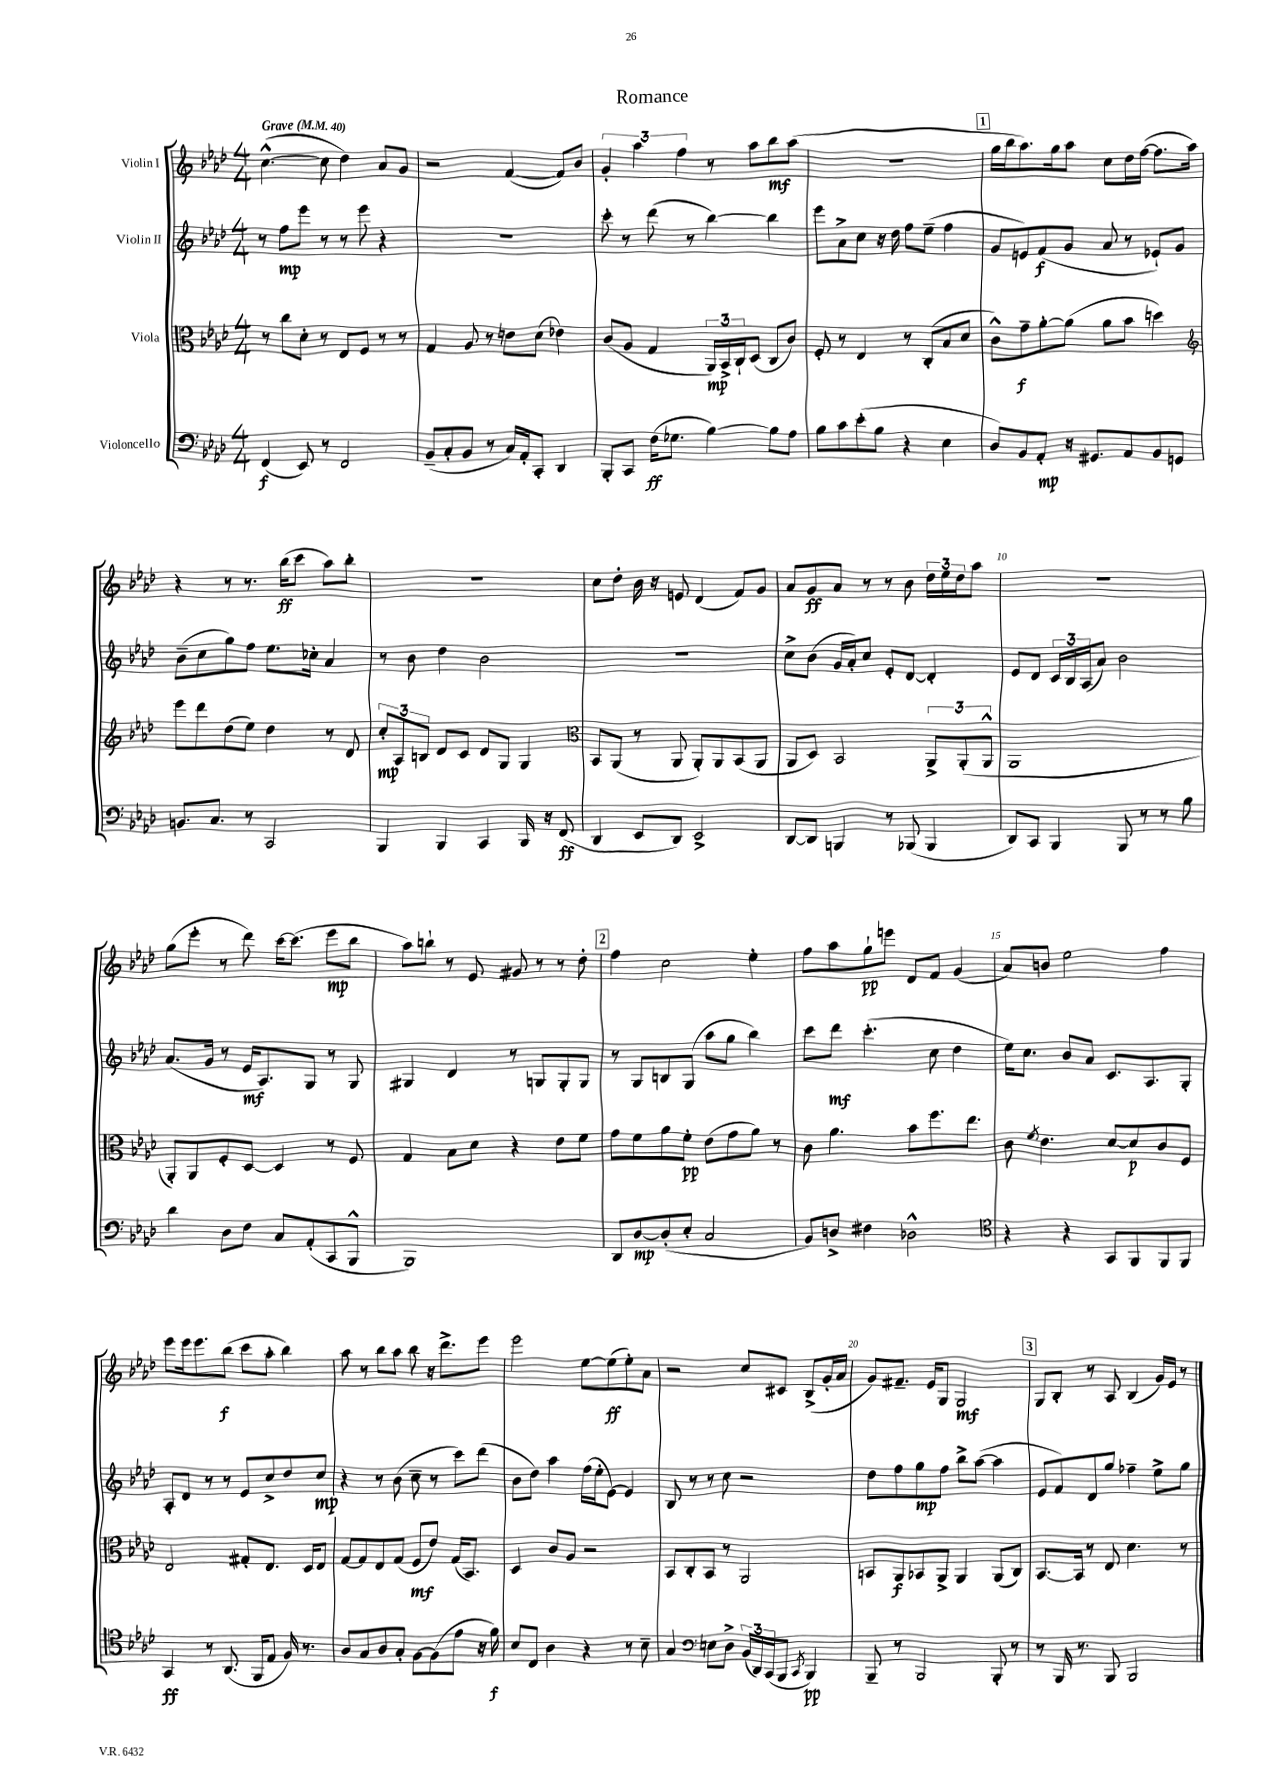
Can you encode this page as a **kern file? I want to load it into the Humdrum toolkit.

**kern	**kern	**kern	**kern
*staff4	*staff3	*staff2	*staff1
*clefF4	*clefC3	*clefG2	*clefG2
*k[b-e-a-d-]	*k[b-e-a-d-]	*k[b-e-a-d-]	*k[b-e-a-d-]
*M4/4	*M4/4	*M4/4	*M4/4
*MM40	*MM40	*MM40	*MM40
(4FF	8r	8r	([4.cc^^
.	8cc	8ff	.
8EE-)	8d-'	8eee-	.
8r	8r	8r	8cc]
2FF	8E-	8r	4dd-)
.	8F	8eee-	.
.	8r	4r	8a-
.	8r	.	8g
=	=	=	=
(8BB-~	4G	1r	2r
8C'	.	.	.
8BB-	8A-	.	.
8r	8r	.	.
16C)	8e	.	([4f
16AA-'	.	.	.
8CC'	(8d-	.	.
4DD-	4e-)	.	8f])
.	.	.	8b-
=	=	=	=
8BBB-'	(8c	8ccc'	6g'
8CC	8A-	8r	.
.	.	.	6aa-
(16F	4G	(8ddd-	.
8.G-	.	.	.
.	.	.	6ff
.	.	8r	.
[4B-)	24AA-)	[4bb-)	8r
.	24BB-^	.	.
.	24C`	.	.
.	(8D-	.	8aa-
8B-]	8C	4bb-]	8bb-
8A-	8c)	.	(8aa-
=	=	=	=
8B-	8F'	8eee-	1r
8c	8r	8a-^	.
(8e-'	4E-	8cc	.
8B-	.	16r	.
.	.	16dd-	.
4r	8r	8ff	.
.	(8C'	(8ee-~	.
4E-	8B-	4ff	.
.	8d-	.	.
=	=	=	=
8D-)	8c^^)	8g	16gg
.	.	.	16bb-
8BB-	8g~	8e)	8.aa-)
8AA-'	[8a-'	(8f	.
.	.	.	16gg
16r	(8a-]	8g	8aa-
8.GG#	.	.	.
.	8a-	8a-	8cc
8AA-	8b-	8r	16dd-
.	.	.	([16ff
8BB-	4dd)	8e-`)	8.ff]
8GG	.	8g	.
.	.	.	16aa-)
=	=	=	=
*	*clefG2	*	*
8.BB	8eee-	(8b-~	4r
.	8ddd-	8cc	.
8.C	.	.	.
.	(8dd-	8gg)	8r
8r	8ee-)	8ff	8.r
2CC	4dd-	8.ee-	.
.	.	.	(16bb-
.	.	.	8ccc
.	.	16cc-'	.
.	8r	4a-	8aa-)
.	8d-	.	8bb-'
=	=	=	=
4BBB-	12cc'	8r	1r
.	12A-	.	.
.	.	8b-	.
.	12B	.	.
4BBB-	8d-	4dd-	.
.	8c	.	.
4CC	8d-	2b-	.
.	8G	.	.
16BBB-	4G	.	.
16r	.	.	.
(8FF	.	.	.
=	=	=	=
*	*clefC3	*	*
4DD-	8BB-	1r	8cc
.	(8AA-	.	8dd-'
8EE-	8r	.	16b-
.	.	.	16r
8DD-)	8AA-	.	8e
2EE-^	8AA-')	.	(4d-
.	8AA-	.	.
.	(8BB-	.	8f)
.	8AA-	.	8g
=	=	=	=
[8DD-	8AA-	8cc^	8a-
8DD-]	8D-)	(8b-	8g
4BBB	2BB-	16g	8a-
.	.	16a-')	.
.	.	8cc	8r
8r	.	8e-'	8r
(8BBB-	.	[8d-	8b-
4BBB-	12AA-^	4d-']	24dd-
.	.	.	24ee-
.	(12AA-'	.	24dd-
.	.	.	8aa-
.	12AA-^^	.	.
=	=	=	=
8DD-)	1AA-	8e-	1r
8CC	.	8d-	.
4BBB-	.	24c	.
.	.	24B-	.
.	.	(24A-	.
.	.	8a-)	.
8BBB-	.	2b-	.
8r	.	.	.
8r	.	.	.
8B-	.	.	.
=	=	=	=
4d-	8AA-')	(8.a-	(8gg
.	8AA-	.	8eee-'
.	.	16g	.
8D-	8F'	8r	8r
8F	[8D-	16e-	8ddd-)
.	.	8.A-)	.
8C	4D-]	.	[16ccc
.	.	.	(8.ccc]
(8AA-'	.	8G	.
8CC	8r	8r	8eee-
8BBB-^^	8F	8G	8bb-
=	=	=	=
1BBB-)	4G	4G#	8aa-)
.	.	.	8bb`
.	8B-	4d-	8r
.	8d-	.	8e-
.	4r	8r	8g#
.	.	8G	8r
.	8e-	8G'	8r
.	8f	8G	8dd-'
=	=	=	=
8DD-	8g	8r	4ff
[8D-	8f	8G	.
(8D-']	8a-	8B	2cc
8E-'	8f'	(8G	.
2C	(8e-	8aa-	.
.	8g	8gg	.
.	8a-)	4bb-)	4ee-'
.	8r	.	.
=	=	=	=
8BB-)	8c	8ccc	8ff
8D^	4.a-	8ddd-	8aa-
4F#	.	(4.ccc'	8gg`
.	.	.	8eee
2D-^^	8b-	.	8d-
.	8.ff	8cc	8f
.	.	4dd-	(4g
.	8.ee-	.	.
=	=	=	=
*clefC4	*	*	*
4r	8c	16ee-)	8a-)
.	.	8.cc	.
.	8qf	.	.
.	4.e-	.	8b
4r	.	8b-	2ee-
.	.	8a-	.
8GG	[8d-	8.c	.
8FF	8d-]	.	.
.	.	8.A-	.
8FF	8c	.	4ff
8FF	8F	8G'	.
=	=	=	=
4GG	2E-	8A-'	8eee-
.	.	8d-	16eee-
.	.	.	8.eee-
8r	.	8r	.
(8.AA-	.	8r	(8bb-
.	8G#'	8e-	8ccc
16FF	.	.	.
8E-	8.E-	8cc^	8aa-'
16F)	.	8dd-	4bb-)
8.r	16D-	.	.
.	8E-	8cc	.
=	=	=	=
8A-	[8G	4r	8aa-
8G	8G]	.	8r
8A-	8E-	8r	8bb-
8G'	(8G	(8b-	8aa-
[8F	8F	8cc~	8bb-
(8F]	8e-)	8r	16r
.	.	.	8.ddd-^
8e-	(16G	8ccc)	.
.	8.BB-)	.	.
16r	.	(8ddd-	8eee-
16f)	.	.	.
=	=	=	=
8B-	4D-	8b-	2eee-
8C	.	8dd-)	.
4A-	8c	4aa-	.
.	8A-	.	.
4r	2r	(16ff	[8ee-
.	.	16ee-'	.
.	.	[8e-)	(8ee-]
8r	.	4e-]	8ee-')
8B-~	.	.	8a-
=	=	=	=
4G	8BB-	8B-	2r
.	8C'	8r	.
*clefF4	*	*	*
8E	8BB-	8r	.
8D-^	8r	8cc	.
(24BB-	2AA-	2r	8cc
24DD-)	.	.	.
(24CC	.	.	.
8BBB-	.	.	8c#
8qCC	.	.	.
4BBB-)	.	.	(8B-^
.	.	.	16g'
.	.	.	16a-
=	=	=	=
8BBB-~	8BB	8dd-	8g)
8r	8AA-	8ff	8.f#~
2BBB-	8BB-	8gg	.
.	.	.	16e-
.	8AA-^	8ff	8G
.	4AA-	8bb-^	2G
.	.	([8aa-	.
8BBB-'	(8AA-	4aa-]	.
8r	8C)	.	.
=	=	=	=
8r	[8.BB-	8e-	8G
16BBB-	.	8f)	8B-'
8.r	16BB-]	.	.
.	8r	8d-	8r
8BBB-	8E-	8gg	8A-
2BBB-	4.d-	4ff-~	(4B-
.	.	8ee-^	16g)
.	.	.	16e-
.	8r	8gg	8r
==	==	==	==
*-	*-	*-	*-
